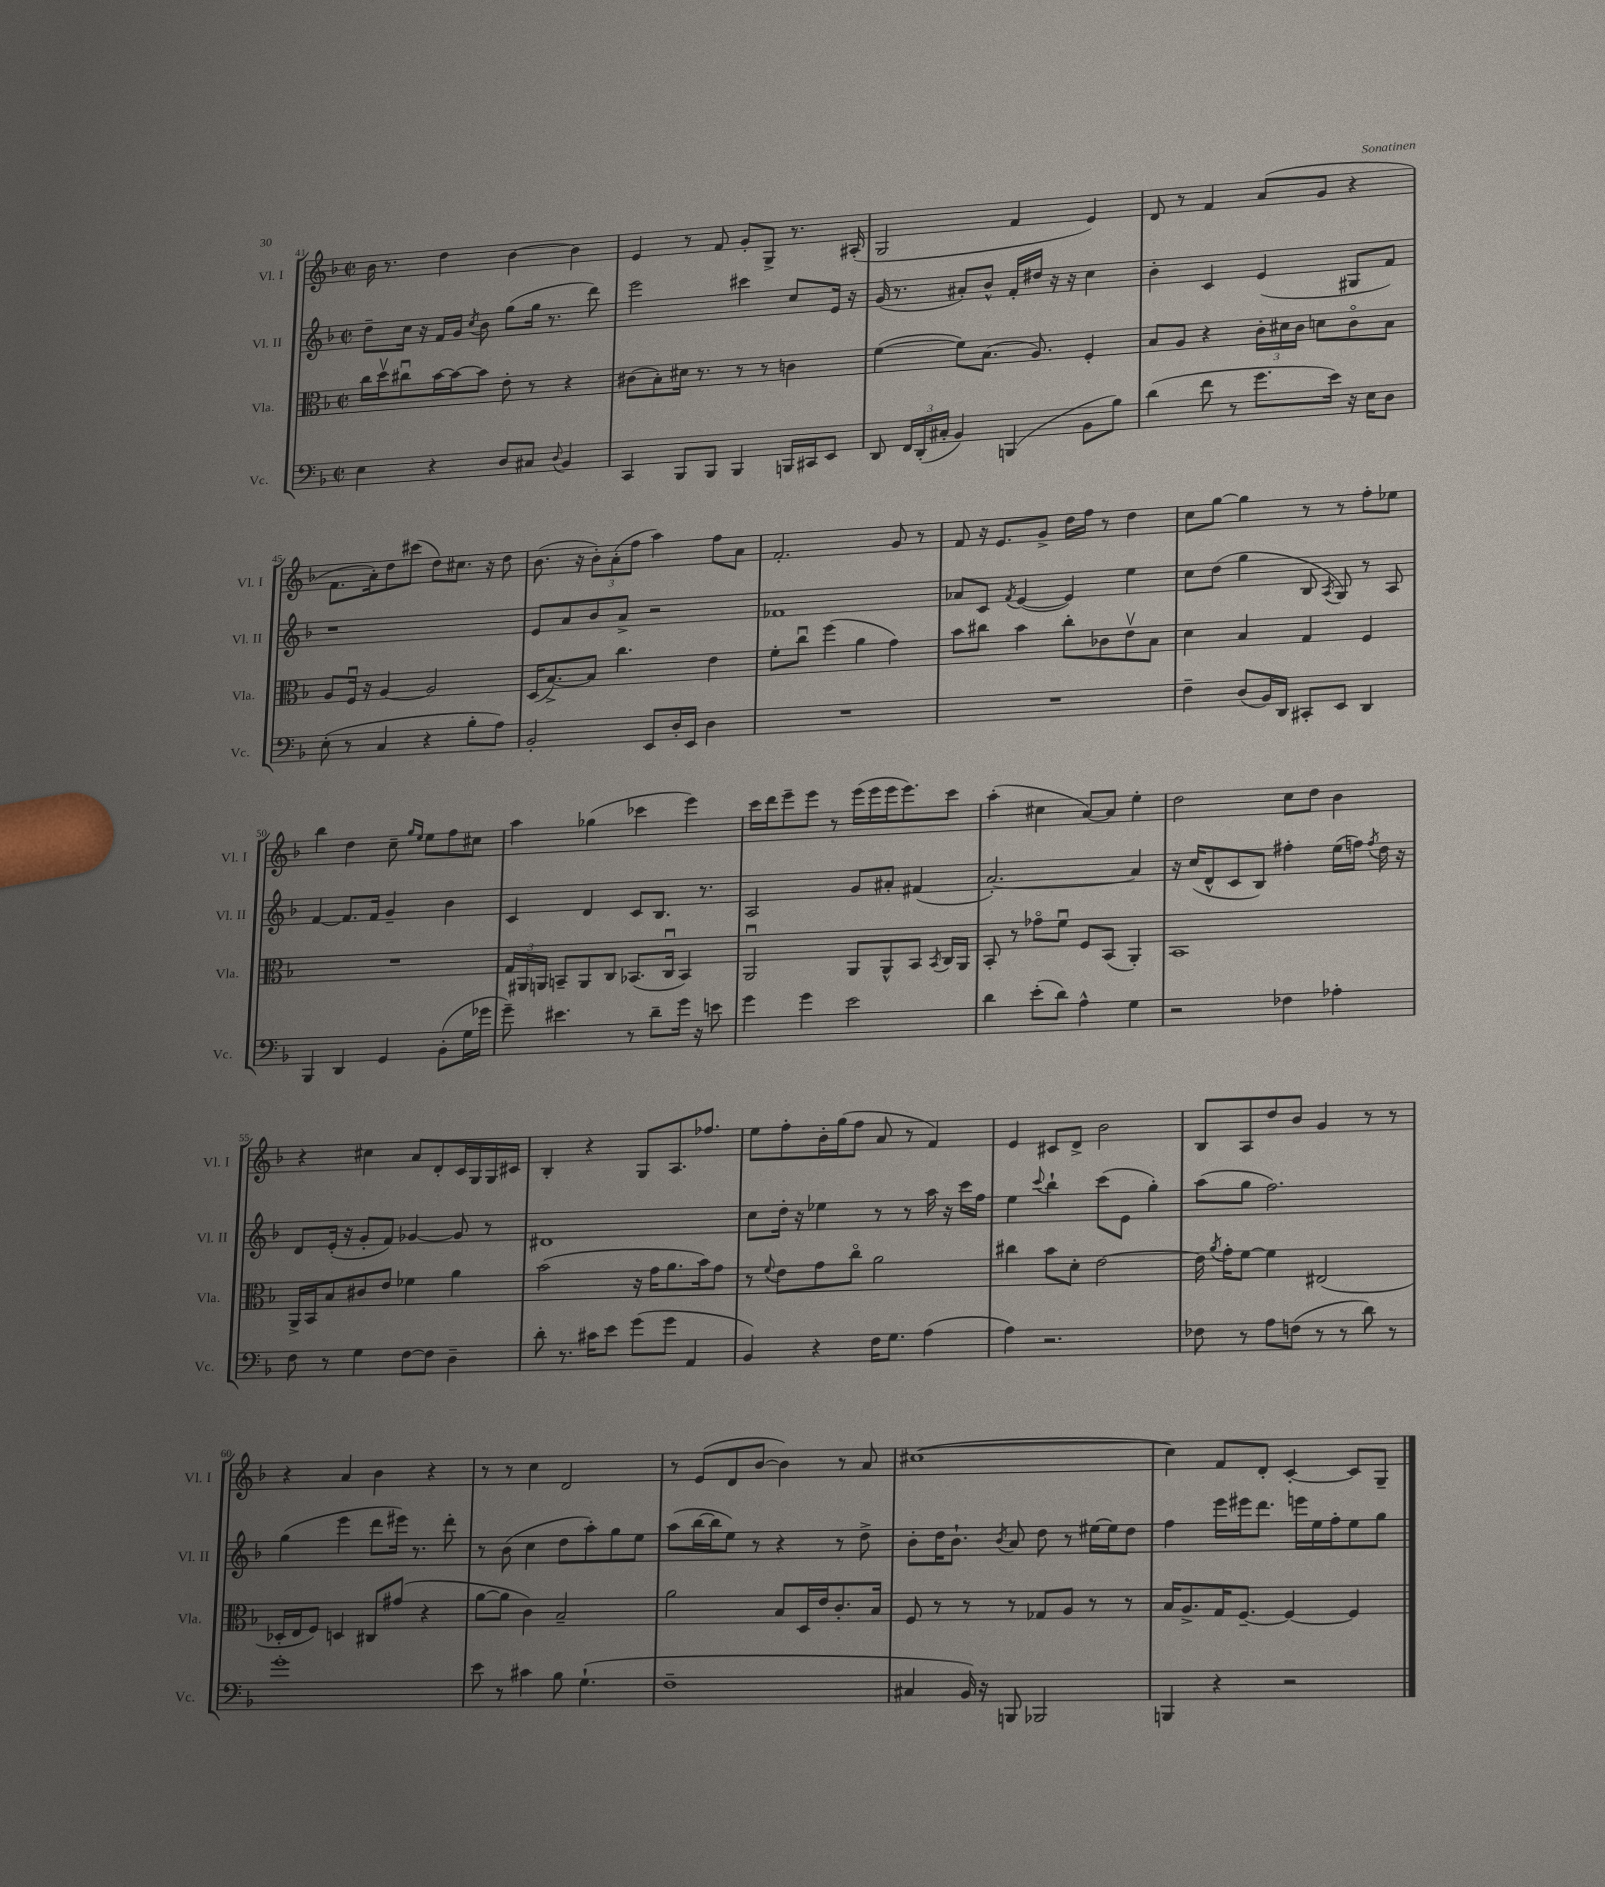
<<
\new StaffGroup <<
\new Staff = "s0" \with { instrumentName = "Vl. I" shortInstrumentName = "Vl. I" } {
    \clef treble \key f \major \defaultTimeSignature \time 2/2
    \autoBeamOff bes'16 r8. d''4 bes'4~ bes'4 |
    e'4 r8 f'8 g'8[-. g8]-> r8. ais16-.( |
    g2 f'4 e'4) |
    d'8 r8 f'4 a'8[( g'8] r4 |
    f'8.[ a'16-.) d''8 cis'''8]( d''8[) cis''8.] r16 d''8 |
    bes'8.( r16 \tuplet 3/2 { bes'8[-.) a'8-.( f''8] } a''4) f''8[ a'8] |
    f'2.-. g'8 r8 |
    f'8 r16 e'8.[ g'8]-> d''16[ f''16] r8 d''4 |
    c''8[ g''8]~ g''4 r8 r8 f''8[-. ees''8] |
    bes''4 d''4 c''8-- \grace { g''16[ e''16] } e''8[ f''8 cis''8] |
    a''4 ges''4( ces'''4 e'''4) |
    c'''16[ d'''16 e'''8-- e'''8] r8 e'''16[( e'''16 e'''16 e'''8.) c'''8] |
    a''4-.( cis''4 a'8[~) a'8] e''4-. |
    d''2 c''8[ d''8] bes'4 |
    r4 cis''4 a'8[ d'8-. c'16 g16 g16 cis'16] |
    bes4-. r4 g8[ a8. fes''8.] |
    e''8[ f''8-. bes'16-. g''16( f''8] a'8 r8 f'4) |
    e'4 cis'8[ d'8]-> bes'2 |
    bes8[ a8 d''8 bes'8] g'4 r8 r8 |
    r4 a'4 bes'4 r4 |
    r8 r8 c''4 d'2 |
    r8 e'8[( d'8 bes'8]~ bes'4) r8 a'8 |
    cis''1~( |
    cis''4) f'8[ d'8]-. c'4~-. c'8[ g8]-- \bar "|." |
}
\new Staff = "s1" \with { instrumentName = "Vl. II" shortInstrumentName = "Vl. II" } {
    \clef treble \key f \major \defaultTimeSignature \time 2/2
    \autoBeamOff d''8[-- c''16] r16 f'16[ g'16] \acciaccatura { c''8 } bes'8 g''8[( g''16] r8. d'''8) |
    e'''2 cis'''4 c''8[ e'16] r16 |
    g'16( r8. ais'8[-.) bes'8]-^ f'16[-. dis''16] r16 r16 c''4 |
    bes'4-. c'4 e'4( gis8[ f'8]) |
    r1 |
    e'8[ a'8 bes'8 a'8]-> r2 |
    fes'1 |
    aes'8[ c'8] \acciaccatura { f'8 } e'4~( e'4) e''4 |
    c''8[ d''8]( g''4 bes8 \acciaccatura { a8 } g8) r8 a8 |
    f'4~ f'8.[ f'16] g'4-- bes'4 |
    c'4 d'4 c'8[ bes8.] r8. |
    a2 g'8[ ais'8]-. fis'4( |
    a'2.~-.) a'4 |
    r16 c''16[( d'8-^ c'8 bes8]) fis''4-. e''16[( f''16]) \acciaccatura { f''8 } d''16 r16 |
    d'8[ e'16]-.( r16 g'8[-. f'8]) ges'4~ ges'8 r8 |
    dis'1 |
    c''8[ d''16]-. r16 ees''4 r8 r8 a''16 r16 c'''16[ f''16] |
    e''4 \appoggiatura { c'''8 } bes''4-! c'''8[( e'8] g''4-.) |
    a''8[( g''8] f''2.) |
    g''4( e'''4 d'''8[ eis'''16]) r8. d'''8-. |
    r8 bes'8( c''4 d''8[ a''8-.) g''8 e''8] |
    a''8[( bes''16~ bes''16 e''8]) r8 r4 r8 d''8-> |
    bes'8[-. d''16 bes'8.]-! \acciaccatura { bes'8 } a'8 d''8 r8 eis''16[~ eis''16 d''8] |
    f''4 e'''16[ eis'''16 d'''8.] e'''16[ e''16 f''16-. e''8 g''8] \bar "|." |
}
\new Staff = "s2" \with { instrumentName = "Vla." shortInstrumentName = "Vla." } {
    \clef alto \key f \major \defaultTimeSignature \time 2/2
    \autoBeamOff c''16[ d''16\upbow cis''8\downbow bes'16~ bes'16~ bes'8] e'8-. r8 r4 |
    cis'8[( bes8-.) dis'16] r8. r8 r8 c'4 |
    f'4~( f'8[) bes8.]( a8.) f4-. |
    bes8[ a8] r4 \tuplet 3/2 { c'16[-. dis'16 c'16] } d'8[ c'8\flageolet bes8] |
    a8[ f16]\downbow r16 a4~ a2 |
    d16[( bes8.~->) bes8] c''4. e'4 |
    f'8[-. c''8]\downbow f''4( a'4 g'4) |
    bes'8[ cis''8] bes'4 cis''8[-. ces'8 e'8\upbow bes8] |
    d'4 bes4 g4 f4 |
    R1 |
    \tuplet 3/2 { g16[ ais,16 a,16] } b,8[-- a,8 c8] bes,8.[( c16]\downbow bes,4) |
    a,2\downbow a,8[ a,8-^ bes,8] \acciaccatura { bes,8 } c16[ a,16] |
    bes,8-. r8 ges'8[\flageolet f'8]\downbow f8[ bes,8]( a,4-.) |
    bes,1 |
    a,16[-> bes,16 bes8 cis'8 e'8] fes'4 a'4 |
    bes'2( r16 g'16[ a'8. bes'16) g'8] |
    r8 \appoggiatura { f'8 } e'8[ g'8 c''8]\flageolet a'2 |
    cis''4 bes'8[ d'8]-. e'2~ |
    e'16 \acciaccatura { a'8 } g'16[-. f'8]~ f'4 eis2( |
    des16[-. e16 f8]) d4 cis8[ gis'8]( r4 |
    a'8[~ a'8] c'4) bes2-- |
    a'2 bes8[ d16 e'16 c'8.-. bes16] |
    f8 r8 r8 r8 ges8[ a8] r8 r8 |
    bes16[ a8.-> g16 f8.]~-- f4~ f4 \bar "|." |
}
\new Staff = "s3" \with { instrumentName = "Vc." shortInstrumentName = "Vc." } {
    \clef bass \key f \major \defaultTimeSignature \time 2/2
    \autoBeamOff e4 r4 d8[ cis8] \appoggiatura { d8 } bes,4 |
    c,4 bes,,8[ bes,,8] bes,,4 b,,16[ cis,16 e,8] |
    d,8 \tuplet 3/2 { f,16[ d,16-.( cis16]-. } bes,4) b,,4( bes,8[ bes8]) |
    d'4( f'8 r8 g'8.[ e'16]) r16 e16[ d8] |
    e8-.( r8 c4 r4 bes8[-. a8]) |
    bes,2-. e,8[ d16-. e,16] d4 |
    R1 |
    R1 |
    f4-- d8[( bes,16) d,16] cis,8[-. e,8] d,4 |
    bes,,4 d,4 g,4 bes,8[-.( g16 ges'16] |
    g'8--) eis'4. r8 d'8[-- g'16] r16 e'8 |
    g'4 g'4 e'2 |
    d'4 e'8[-.( d'8]) a4-^ g4 |
    r2 fes4 aes4-. |
    f8 r8 g4 f8[~ f8] d4-- |
    d'8-. r8. cis'16[ e'8] g'8[( g'8] a,4 |
    bes,4) r4 f16[ g8.] a4( |
    a4) r2. |
    fes8 r8 a8[ f8]( r8 r8 d'8) r8 |
    g'1-. |
    e'8 r8 cis'4 bes8 g4.-!( |
    f1-- |
    cis4 bes,16) r16 b,,8 bes,,2 |
    b,,4 r4 r2 \bar "|." |
}
>>
>>
\layout { \context { \Score currentBarNumber = #41 } }
